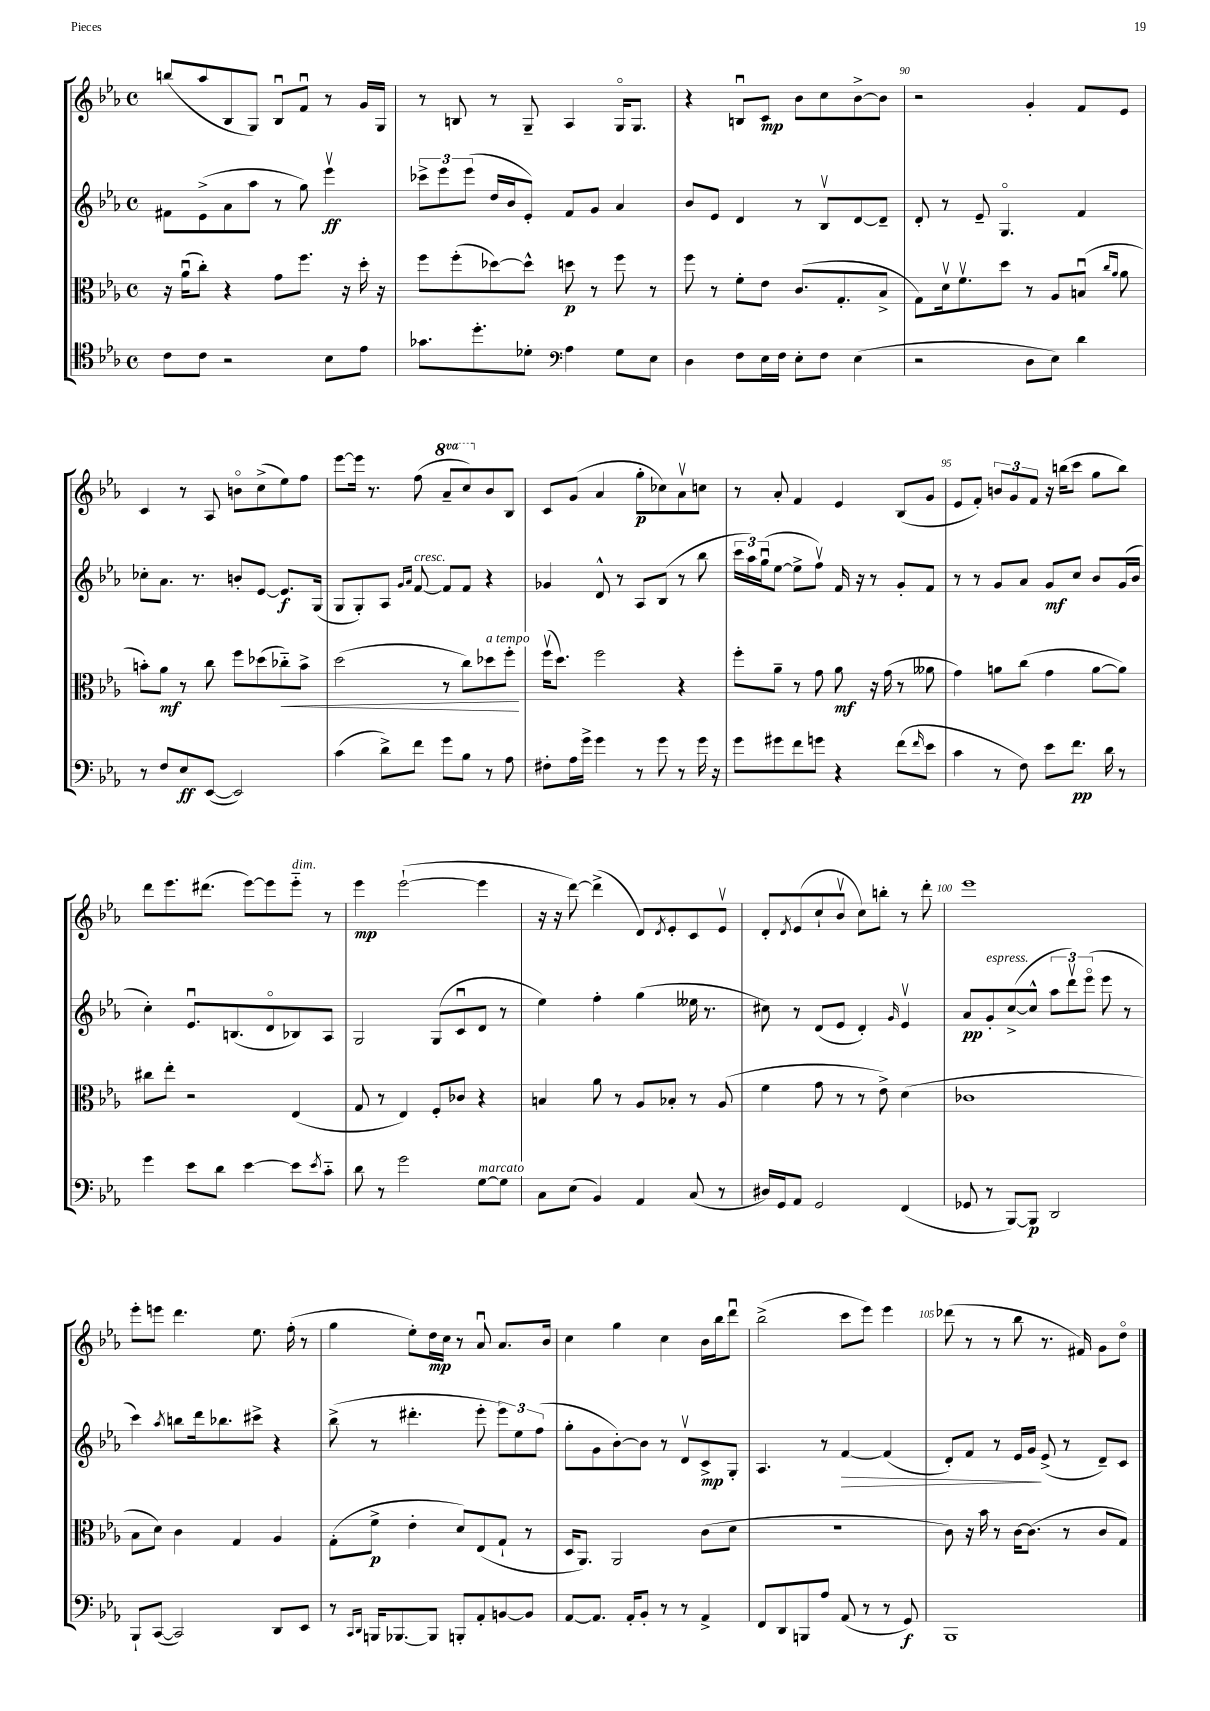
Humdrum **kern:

**kern	**dynam	**kern	**dynam	**kern	**dynam	**kern	**dynam
*part4	*part4	*part3	*part3	*part2	*part2	*part1	*part1
*staff4	*staff4	*staff3	*staff3	*staff2	*staff2	*staff1	*staff1
*clefC4	*	*clefC3	*	*clefG2	*	*clefG2	*
*k[b-e-a-]	*	*k[b-e-a-]	*	*k[b-e-a-]	*	*k[b-e-a-]	*
*M4/4	*	*M4/4	*	*M4/4	*	*M4/4	*
*met(c)	*	*met(c)	*	*met(c)	*	*met(c)	*
=87	=87	=87	=87	=87	=87	=87	=87
8c\L	.	16r	.	8f#X\L	.	(8bbn/L	.
.	.	(16a-u\KL	.	.	.	.	.
8c\J	.	8cc'\J)	.	(8e-^\	.	8aa-/	.
2r	.	4r	.	8a-\	.	8B-/	.
.	.	.	.	8aa-\J	.	8G/J)	.
.	.	8g\L	.	8r	.	8B-u/L	.
.	.	8.ff\J	.	8gg\)	.	8fu/J	.
8B-\L	.	.	.	4eee-v\	ff	8r	.
.	.	16r	.	.	.	.	.
8e-\J	.	16dd'\	.	.	.	16g/LL	.
.	.	16r	.	.	.	16G/JJ	.
=88	=88	=88	=88	=88	=88	=88	=88
8.g-X\L	.	8ff\L	.	12ccc-X^\L	.	8r	.
.	.	.	.	12eee-\	.	.	.
.	.	(8ff'\	.	.	.	8Bn/	.
.	.	.	.	(12eee-\J	.	.	.
8.dd'\	.	.	.	.	.	.	.
.	.	[8dd-X\)	.	16dd/LL	.	8r	.
.	.	.	.	16b-/J	.	.	.
8d-X'\J	.	8dd-^^\J]	.	8e-'/J)	.	8G~/	.
*clefF4	*	*	*	*	*	*	*
4A-\	.	8ddn\	p	8f/L	.	4A-/	.
.	.	8r	.	8g/J	.	.	.
8G\L	.	8ff\	.	4a-/	.	16G/KL	.
.	.	.	.	.	.	8.G/J	.
8E-\J	.	8r	.	.	.	.	.
=89	=89	=89	=89	=89	=89	=89	=89
4D\	.	8ff\	.	8b-/L	.	4r	.
.	.	8r	.	8e-/J	.	.	.
8F\L	.	8f'\L	.	4d/	.	8Bnu/L	.
16E-\L	.	8e-\J	.	.	.	8c/J	mp
16F\JJ	.	.	.	.	.	.	.
8E-'\L	.	(8.c/L	.	8r	.	8b-\L	.
8F\J	.	.	.	8B-v/L	.	8cc\	.
.	.	8.G'/	.	.	.	.	.
(4E-\	.	.	.	[8d/	.	[8b-^\	.
.	.	8B-^/J	.	8d~/J]	.	8b-\J]	.
=90	=90	=90	=90	=90	=90	=90	=90
2r	.	8G\L)	.	8d'/	.	2r	.
.	.	16dv\k	.	8r	.	.	.
.	.	8.fv\	.	.	.	.	.
.	.	.	.	8e-~/	.	.	.
.	.	8dd\J	.	4.G/	.	.	.
8D\L	.	8r	.	.	.	4g'/	.
8E-\J)	.	8A-/L	.	.	.	.	.
4d\	.	(8Bnu/J	.	4f/	.	8f/L	.
.	.	16qqcc/LL	.	.	.	.	.
.	.	16qqa-/JJ	.	.	.	.	.
.	.	8a-\	.	.	.	8e-/J	.
!!LO:LB:g=z
=91	=91	=91	=91	=91	=91	=91	=91
8r	.	8bn'\L)	.	8cc-X'\L	.	4c/	.
8F/L	.	8a-\J	mf	8.a-\J	.	.	.
8E-/	ff	8r	.	.	.	8r	.
.	.	.	.	8.r	.	.	.
([8EE-/J	.	8cc\	.	.	.	8A-/	.
2EE-/])	.	8ff\L	.	8bn'/L	.	8bn\L	.
.	.	(8dd-X\	.	[8e-/J	.	(8cc^\	.
!	!	!	!LO:HP:b	!	!	!	!
.	.	8cc-X\)	<	8.e-/L]	f	8ee-\)	.
.	.	8b^\J	.	.	.	8ff\J	.
.	.	.	.	(16G/Jk	.	.	.
=92	=92	=92	=92	=92	=92	=92	=92
(4c\	.	(2dd\	.	8G/L	.	[8eee-\L	.
.	.	.	.	8G'/)	.	16eee-\Jk]	.
.	.	.	.	.	.	8.r	.
8d^\L)	.	.	.	8A-/J	.	.	.
.	.	.	.	16qqg/LL	.	.	.
.	.	.	.	16qqa-/JJ	.	.	.
!	!	!	!	!LO:TX:a:i:t=cresc.	!	!	!
8f\J	.	.	.	[8f/	.	(8ff\	.
*	*	*	*	*	*	*8va	*
8g\L	.	8r	.	8f/L]	.	8aa-~/L	.
8B-\J	.	8cc\L)	.	8f/J	.	8ccc/)	.
*	*	*	*	*	*	*X8va	*
!	!	!LO:TX:a:i:t=a tempo	!	!	!	!	!
8r	.	8dd-X\	.	4r	.	8b-/	.
8A-\	.	8ff'\J	.	.	.	8B-/J	.
.	.	.	[	.	.	.	.
=93	=93	=93	=93	=93	=93	=93	=93
8F#X'\L	.	(16ffv\KL	.	4g-X/	.	8c/L	.
.	.	8.dd\J)	.	.	.	.	.
16A-\L	.	.	.	.	.	(8g/J	.
16g^\JJ	.	.	.	.	.	.	.
4g\	.	2ff\	.	8d^^/	.	4a-/	.
.	.	.	.	8r	.	.	.
8r	.	.	.	8A-/L	.	8gg'\L	p
8g\	.	.	.	(8B-/J	.	8cc-X\)	.
8r	.	4r	.	8r	.	8a-v\	.
16g\	.	.	.	8bb-\	.	8ccn\J	.
16r	.	.	.	.	.	.	.
=94	=94	=94	=94	=94	=94	=94	=94
8g\L	.	8ff'\L	.	24ccc\LL	.	8r	.
.	.	.	.	24aa-\)	.	.	.
.	.	.	.	(24ggu\J	.	.	.
8g#X\	.	8a-~\J	.	[8ee-\J	.	8a-'/	.
8f\	.	8r	.	8ee-^\L]	.	4f/	.
8gn\J	.	8g\	.	8ffv\J)	.	.	.
4r	.	8a-\	mf	16f/	.	4e-/	.
.	.	.	.	16r	.	.	.
.	.	16r	.	8r	.	.	.
.	.	(16g\	.	.	.	.	.
(8f\L	.	8r	.	8g'/L	.	(8B-/L	.
16qqf/	.	.	.	.	.	.	.
8e-\J	.	8a--X\	.	8f/J	.	8g/J	.
=95	=95	=95	=95	=95	=95	=95	=95
4c\	.	4g\)	.	8r	.	8e-/L	.
.	.	.	.	8r	.	8f'/J)	.
8r	.	8an\L	.	8g/L	.	12bn/L	.
.	.	.	.	.	.	12g/	.
8F\)	.	(8cc\J	.	8a-/J	.	.	.
.	.	.	.	.	.	12f/J	.
8e-\L	.	4g\	.	8g/L	mf	16r	.
.	.	.	.	.	.	(16bbn\KL	.
8.f\J	pp	.	.	8cc/J	.	8ccc\J	.
.	.	[8a\L	.	8b-/L	.	8gg\L	.
16d\	.	.	.	.	.	.	.
8r	.	8a\J])	.	(16g/L	.	8bb\J)	.
.	.	.	.	16b-/JJ	.	.	.
!!LO:LB:g=z
=96	=96	=96	=96	=96	=96	=96	=96
4g\	.	8cc#X\L	.	4cc'\)	.	8ddd\L	.
.	.	8ee-'\J	.	.	.	8.eee-\	.
8e-\L	.	2r	.	8.e-u/L	.	.	.
.	.	.	.	.	.	(8.ddd#X\J	.
8d\J	.	.	.	.	.	.	.
.	.	.	.	(8.Bn/	.	.	.
[4e-\	.	.	.	.	.	[8eee-\L)	.
.	.	.	.	8d/	.	8eee-\]	.
!	!	!	!	!	!	!LO:TX:a:i:t=dim.	!
8e-\L]	.	(4E-/	.	8B-X/)	.	8eee-\J	.
8qe-/	.	.	.	.	.	.	.
8c\J	.	.	.	8A-/J	.	8r	.
=97	=97	=97	=97	=97	=97	=97	=97
8d\	.	8G/	.	2G/	.	4eee-\	mp
8r	.	8r	.	.	.	.	.
2g\	.	4E-/)	.	.	.	([2eee-`\	.
.	.	8F'/L	.	(8G/L	.	.	.
.	.	8c-X/J	.	8cu/	.	.	.
!LO:TX:a:i:t=marcato	!	!	!	!	!	!	!
[8G\L	.	4r	.	8d/J	.	4eee-\]	.
8G\J]	.	.	.	8r	.	.	.
=98	=98	=98	=98	=98	=98	=98	=98
8C\L	.	4Bn/	.	4ee-\)	.	16r	.
.	.	.	.	.	.	16r	.
(8E-\J	.	.	.	.	.	[8ddd\)	.
4BB-/)	.	8a-\	.	4ff'\	.	(4ddd^\]	.
.	.	8r	.	.	.	.	.
4AA-/	.	8A-/L	.	(4gg\	.	8d/L)	.
.	.	.	.	.	.	8qd/	.
.	.	8B-X'/J	.	.	.	8e-'/	.
(8C/	.	8r	.	16ee--X\	.	8c/	.
.	.	.	.	8.r	.	.	.
8r	.	(8A-/	.	.	.	8e-v/J	.
=99	=99	=99	=99	=99	=99	=99	=99
16D#X/LL)	.	4f\	.	8cc#X\)	.	8d'/L	.
16GG/J	.	.	.	.	.	.	.
.	.	.	.	.	.	8qd/	.
8AA-/J	.	.	.	8r	.	(8e-/	.
2GG/	.	8g\	.	(8d/L	.	8cc`/	.
.	.	8r	.	8e-/J	.	8b-v/J	.
.	.	8r	.	4d'/)	.	8cc\L)	.
.	.	8e-^\)	.	.	.	8bbn'\J	.
.	.	.	.	16qqg/	.	.	.
(4FF/	.	(4d\	.	4e-v/	.	8r	.
.	.	.	.	.	.	8ddd'\	.
=100	=100	=100	=100	=100	=100	=100	=100
8GG-X/	.	1c-X	.	8a-/L	pp	1eee-	.
!	!	!	!	!LO:TX:a:i:t=espress.	!	!	!
8r	.	.	.	8g'/	.	.	.
[8BBB-/L)	.	.	.	([8cc^/	.	.	.
8BBB-/J]	p	.	.	8cc^^/J]	.	.	.
2DD/	.	.	.	12aa-\L	.	.	.
.	.	.	.	12dddv\)	.	.	.
.	.	.	.	(12eee-\J	.	.	.
.	.	.	.	8eee-\	.	.	.
.	.	.	.	8r	.	.	.
!!LO:LB:g=z
=101	=101	=101	=101	=101	=101	=101	=101
8BBB-`/L	.	8B-\L	.	4ccc\)	.	8eee-'\L	.
([8CC/J	.	8d\J)	.	.	.	8eeen\J	.
.	.	.	.	8qaa-/	.	.	.
2CC/])	.	4c\	.	8bbn\L	.	4.ddd\	.
.	.	.	.	16ddd\k	.	.	.
.	.	.	.	8.bb-X\	.	.	.
.	.	4G/	.	.	.	.	.
.	.	.	.	8ccc#X^\J	.	8.ee-\	.
8DD/L	.	4A-/	.	4r	.	.	.
.	.	.	.	.	.	(16ff'\	.
8EE-/J	.	.	.	.	.	8r	.
=102	=102	=102	=102	=102	=102	=102	=102
8r	.	(8G'\L	.	(8bb-^\	.	4gg\	.
16qqCC/LL	.	.	.	.	.	.	.
16qqDD/JJ	.	.	.	.	.	.	.
16BBBn/KL	.	8f^\J	p	8r	.	.	.
[8.BBB-X/	.	.	.	.	.	.	.
.	.	4e-'\	.	4.ddd#X'\	.	8ee-'\L)	.
8BBB-/J]	.	.	.	.	.	16dd\L	mp
.	.	.	.	.	.	16cc\JJ	.
8BBBn'/L	.	8d/L)	.	.	.	8r	.
8AA-'/	.	(8E-/	.	8eee-'\	.	8a-u/	.
[8BBn/	.	8G`/J	.	12eee-\L)	.	8.a-/L	.
.	.	.	.	12ee-\	.	.	.
8BB/J]	.	8r	.	.	.	.	.
.	.	.	.	(12ff\J	.	.	.
.	.	.	.	.	.	16b-/Jk	.
=103	=103	=103	=103	=103	=103	=103	=103
[8AA-/L	.	16D/KL	.	8gg'\L	.	4cc\	.
.	.	8.AA-/J)	.	.	.	.	.
8.AA-/J]	.	.	.	8g\	.	.	.
.	.	2AA-/	.	[8b-'\)	.	4gg\	.
16AA-'/KL	.	.	.	.	.	.	.
8BB-'/J	.	.	.	8b-\J]	.	.	.
8r	.	.	.	8r	.	4cc\	.
8r	.	.	.	8dv/L	.	.	.
4AA-^/	.	(8c\L	.	8c^/	mp	16b-\LL	.
.	.	.	.	.	.	16bb-\J	.
.	.	8d\J	.	8G'/J	.	8dddu\J	.
=104	=104	=104	=104	=104	=104	=104	=104
8FF/L	.	1r	.	4.A-/	.	(2bb-^\	.
8DD/	.	.	.	.	.	.	.
8BBBn/	.	.	.	.	.	.	.
8A-/J	.	.	.	8r	.	.	.
!	!	!	!	!	!LO:HP:b	!	!
(8AA-/	.	.	.	[4f/	>	8ccc\L	.
8r	.	.	.	.	.	8eee-\J)	.
8r	.	.	.	(4f/]	.	4eee-\	.
8GG/)	f	.	.	.	.	.	.
=105	=105	=105	=105	=105	=105	=105	=105
1BBB-	.	8c\)	.	8d'/L)	.	(8ddd-X\	.
.	.	16r	.	8f/J	.	8r	.
.	.	16b-\	.	.	.	.	.
.	.	8r	.	8r	.	8r	.
.	.	[16c\KL	.	16e-/LL	.	8bb-\	.
.	.	(8.c\J]	.	16g/JJ	.	.	.
.	.	.	.	(8e-^/	]	8.r	.
.	.	8r	.	8r	.	.	.
.	.	.	.	.	.	16f#X/)	.
.	.	8c/L	.	8d~/L)	.	8g\L	.
.	.	8G/J)	.	8c/J	.	8dd\J	.
==	==	==	==	==	==	==	==
*-	*-	*-	*-	*-	*-	*-	*-
